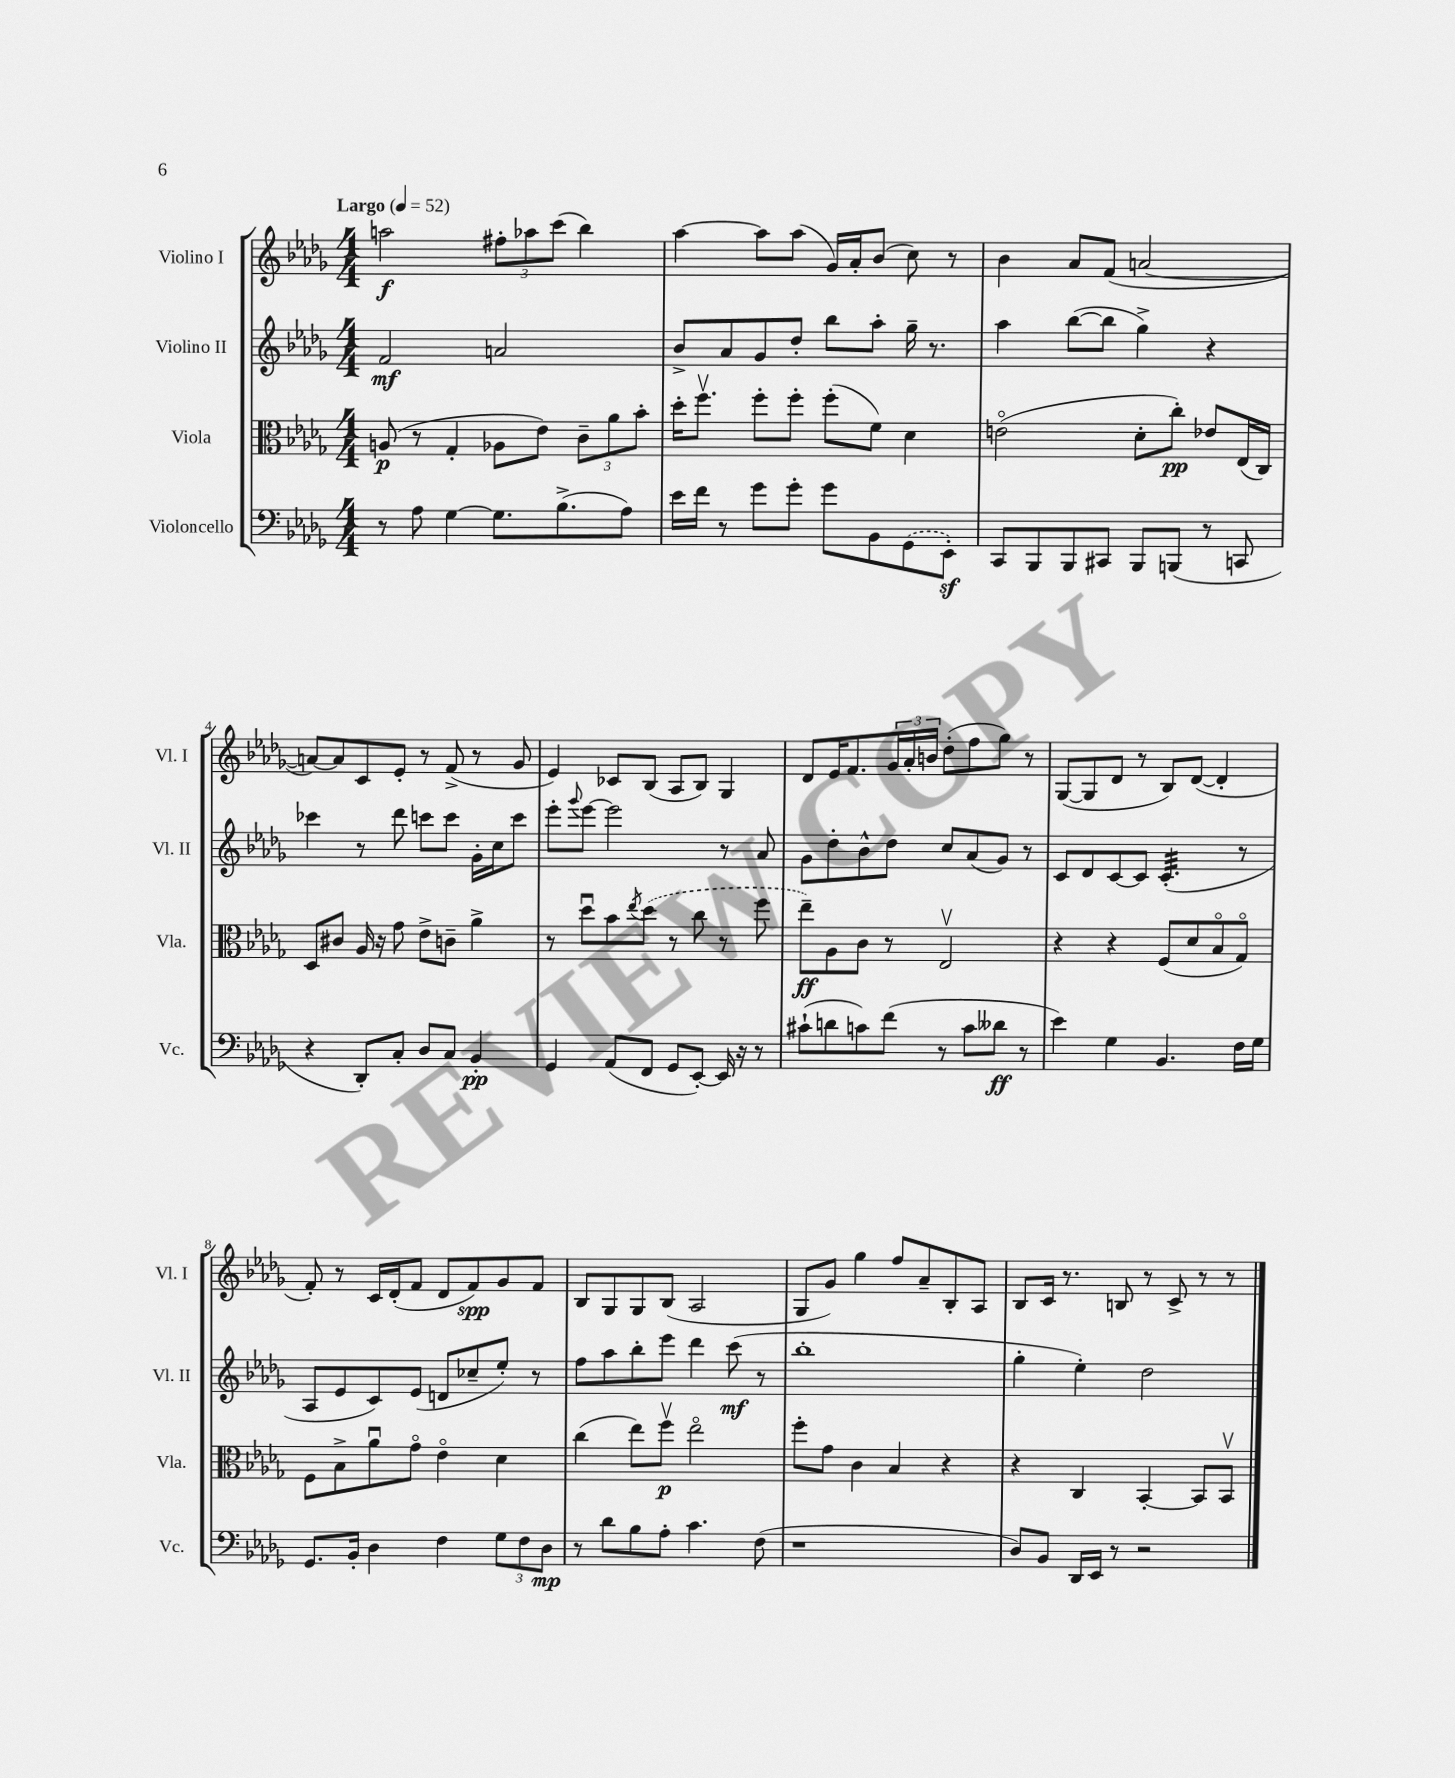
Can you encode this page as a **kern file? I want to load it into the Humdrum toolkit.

**kern	**kern	**kern	**kern
*staff4	*staff3	*staff2	*staff1
*clefF4	*clefC3	*clefG2	*clefG2
*k[b-e-a-d-g-]	*k[b-e-a-d-g-]	*k[b-e-a-d-g-]	*k[b-e-a-d-g-]
*M4/4	*M4/4	*M4/4	*M4/4
*MM52	*MM52	*MM52	*MM52
8r	(8A	2f	2aa
8A-	8r	.	.
[4G-	4G-'	.	.
8.G-]	8A-	2a	12ff#'
.	.	.	12aa-
.	8e-)	.	.
.	.	.	(12ccc
(8.B-^	.	.	.
.	12c~	.	4bb-)
.	12a-	.	.
8A-)	.	.	.
.	12b-'	.	.
=	=	=	=
16e-	16dd-'	8b-^	[4aa-
16f	8.ffv	.	.
8r	.	8a-	.
8g-	8ff'	8g-	8aa-]
8g-'	8ff'	8dd-'	(8aa-
8g-	(8ff'	8bb-	16g-)
.	.	.	16a-'
8BB-	8f)	8aa-'	(8b-
(8GG-	4d-	16gg-~	8cc)
.	.	8.r	.
8EE-')	.	.	8r
=	=	=	=
8CC	(2eo	4aa-	4b-
8BBB-	.	.	.
8BBB-	.	([8bb-	8a-
8CC#	.	8bb-]	(8f
8BBB-	8d-'	4gg-^)	[2a
(8BBB	8cc')	.	.
8r	8e-	4r	.
8CC	(16E-	.	.
.	16C)	.	.
=	=	=	=
4r	8D-	4ccc-	8a_)
.	8c#	.	8a]
8DD-')	16A-	8r	8c
.	16r	.	.
8C'	8g-	8ddd-	8e-'
8D-	8e-^	8ccc	8r
8C	8c~	8ccc	(8f^
4BB-'	4a-^	16g-'	8r
.	.	16cc	.
.	.	8ccc	8g-
=	=	=	=
4GG-	8r	8eee-'	4e-)
.	.	8qqggg-	.
.	8dd-u	[8eee-	.
(8AA-	8b-	2eee-]	8c-
.	8qee-	.	.
8FF	(8dd-	.	(8B-
8GG-	8r	.	8A-
[8EE-')	8cc	.	8B-)
16EE-]	8r	8r	4G-
16r	.	.	.
8r	8ff	8a-	.
=	=	=	=
(8c#`	8ee-~)	8g-	8d-
8d	8A-	8dd-'	16e-
.	.	.	8.f
8c)	8c	8b-^^	.
(8f	8r	8dd-	24g-
.	.	.	24a-'
.	.	.	24b
8r	2E-v	8cc	(8dd-'
8c	.	(8a-	8ff
8d--	.	8g-)	8gg-)
8r	.	8r	8r
=	=	=	=
4e-)	4r	8c	([8G-
.	.	8d-	8G-]
4G-	4r	[8c	8d-
.	.	8c]	8r
4.BB-	(8F	(4.c'	8B-)
.	8d-	.	([8d-
.	8B-o	.	4d-']
16F	8G-o)	8r	.
16G-	.	.	.
=	=	=	=
8.GG-	8F	8A-	8f')
.	8B-^	8e-	8r
16BB-'	.	.	.
4D-	8a-u	8c)	16c
.	.	.	(16d-'
.	8g-o	(8e-	8f
4F	4e-o	8d	8d-
.	.	8cc-~	8f)
12G-	4d-	8ee-')	8g-
12F	.	.	.
.	.	8r	8f
12D-	.	.	.
=	=	=	=
8r	(4cc	8ff	8B-
8d-	.	8aa-	8G-
8B-	8ee-)	8bb-'	8G-
8A-'	8ffv	8eee-	(8B-
4.c	2ee-o	4ddd-	2A-
.	.	(8ccc	.
(8F	.	8r	.
=	=	=	=
1r	8ff'	1bb-'	8G-
.	8g-	.	8g-)
.	4c	.	4gg-
.	4B-	.	8ff
.	.	.	8a-~
.	4r	.	8B-'
.	.	.	8A-
=	=	=	=
8D-)	4r	4gg-'	8B-
8BB-	.	.	16c
.	.	.	8.r
16DD-	4C	4ee-')	.
16EE-	.	.	.
8r	.	.	8B
2r	[4BB-'	2dd-	8r
.	.	.	8c^
.	8BB-]	.	8r
.	8BB-v	.	8r
==	==	==	==
*-	*-	*-	*-
